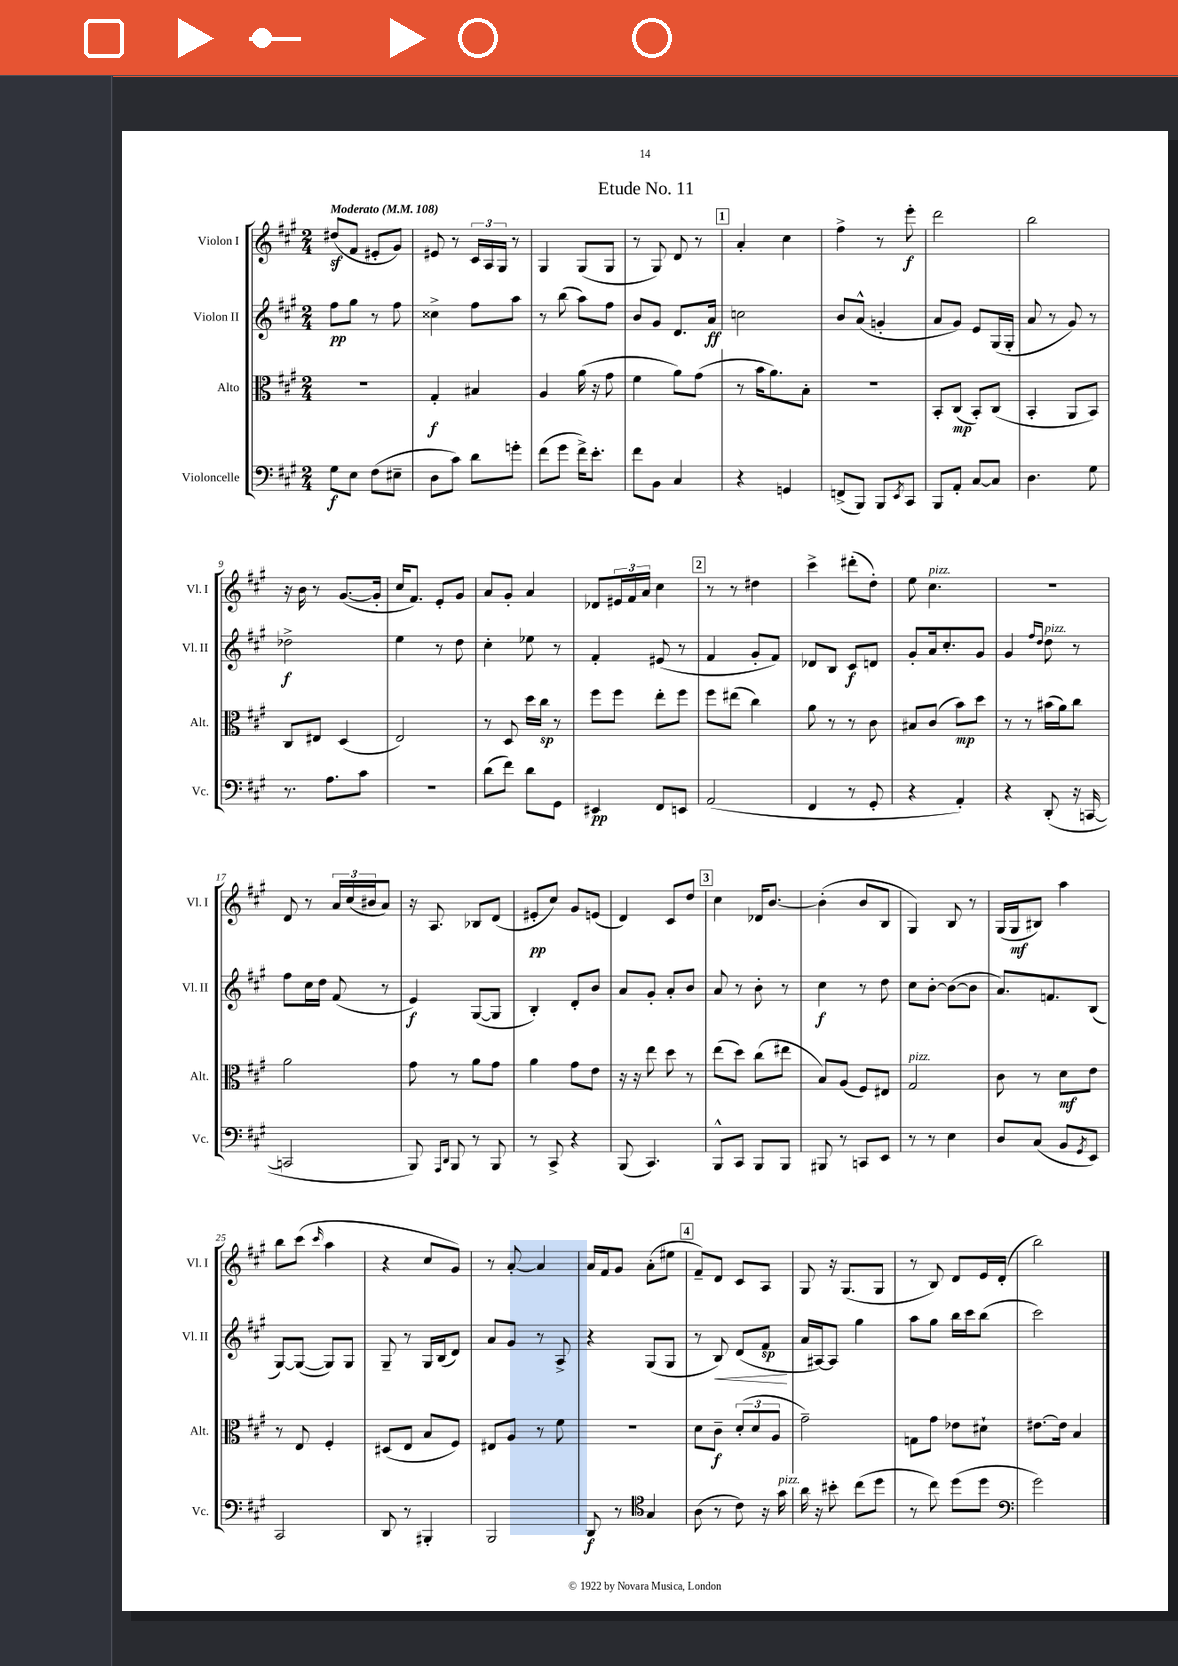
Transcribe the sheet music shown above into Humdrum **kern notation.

**kern	**kern	**kern	**kern
*staff4	*staff3	*staff2	*staff1
*clefF4	*clefC3	*clefG2	*clefG2
*k[f#c#g#]	*k[f#c#g#]	*k[f#c#g#]	*k[f#c#g#]
*M2/4	*M2/4	*M2/4	*M2/4
*MM108	*MM108	*MM108	*MM108
8G#	2r	8ff#	(8dd#
8E	.	8gg#	8f#
(8F#	.	8r	8e#'
8E#~	.	8ff#	8g#)
=	=	=	=
8D	4G#'	4cc##^	8e#
8c#)	.	.	8r
8d	4B#	8ff#	24c#
.	.	.	24A
.	.	.	24G#
8g'	.	8aa	8r
=	=	=	=
(8f#	4A	8r	4G#
8g#	.	(8bb	.
16f#^)	(16a	8aa)	(8G#
8.e'	16r	.	.
.	8g#	8ff#	8G#
=	=	=	=
8f#	4f#	8b	8r
8BB	.	8g#	8G#)
4C#	8a)	8.d	8d
.	(8g#	.	8r
.	.	16a	.
=	=	=	=
4r	8r	2cc	4a'
.	16b	.	.
.	8.a)	.	.
4GG	.	.	4cc#
.	8B'	.	.
=	=	=	=
(8FF^	2r	8b	4ff#^
8BBB)	.	(8a^^	.
8BBB	.	4g'	8r
8qEE	.	.	.
8CC#	.	.	8eee'
=	=	=	=
8BBB	8BB'	8a	2ddd
8AA'	(8C#	8g#)	.
[8C#	8BB')	8e	.
8C#]	(8C#	(16G#	.
.	.	16G#'	.
=	=	=	=
4.D	4BB'	8a	2bb
.	.	8r	.
.	8AA	8g#)	.
8G#	8BB)	8r	.
=	=	=	=
8.r	8C#	2dd-^	16r
.	.	.	16b
.	8E#	.	8r
8.A	.	.	.
.	(4D	.	([8.g#
8c#	.	.	.
.	.	.	16g#']
=	=	=	=
2r	2E)	4ee	16cc#
.	.	.	8.f#)
.	.	8r	8e'
.	.	8dd	8g#
=	=	=	=
(8d	8r	4cc#'	8a
8f#)	8D	.	8g#'
8d	16dd	8ee-	4a
.	16cc#	.	.
8GG#	8r	8r	.
=	=	=	=
4EE#	8ff#	4f#'	8d-
.	8ff#	.	24e#
.	.	.	24f#
.	.	.	24a
8FF#	8ee'	(8e#	4cc#
8EE	8ff#	8r	.
=	=	=	=
(2AA	8ff#	4f#	8r
.	(8ee#	.	8r
.	4cc#)	8g#'	4dd#
.	.	8f#)	.
=	=	=	=
4FF#	8a	8d-	4ccc#^
.	8r	8B	.
8r	8r	8c#	(8ddd#'
8GG#'	8c#	8d	8dd')
=	=	=	=
4r	8B#	8g#'	8ee
.	(8c#	16a	4.cc#
.	.	8.cc#'	.
4AA')	8b)	.	.
.	8dd	8g#	.
=	=	=	=
4r	8r	4g#	2r
.	8r	.	.
.	.	16qqff#	.
.	.	16qqdd	.
(8DD'	(16b#	8dd	.
.	16a)	.	.
16r	8cc#	8r	.
[16CC	.	.	.
=	=	=	=
2CC]	2a	8ff#	8d
.	.	16cc#	8r
.	.	16dd	.
.	.	(8f#	24a
.	.	.	(24cc#
.	.	.	24b#
.	.	8r	8a)
=	=	=	=
8BBB)	8g#	4e)	16r
.	.	.	8.A
16qqAAA	.	.	.
16qqDD	.	.	.
8BBB	8r	.	.
8r	8a	([8G#	8B-
8BBB	8g#	8G#]	(8d
=	=	=	=
8r	4a	4B')	8e#'
8CC#^	.	.	8cc#)
4r	8g#	8d'	8g#
.	8e	8b	(8e
=	=	=	=
(8BBB	16r	8a	4d)
.	16r	.	.
4.CC#)	8ee	8g#'	.
.	8dd	8a'	8c#
.	8r	8b	8dd
=	=	=	=
8BBB^^	(8ee	8a	4cc#
8CC#	8dd)	8r	.
8BBB	(8cc#	8b'	16d-
.	.	.	[8.b
8BBB	8ee#	8r	.
=	=	=	=
8BBB#	8B)	4cc#	(4b']
8r	(8A	.	.
8CC	8F#)	8r	8b
8EE	8E#	8dd	8B
=	=	=	=
8r	2G#	8cc#	4G#)
8r	.	[8b'	.
4E	.	(8b_	8B
.	.	8b]	8r
=	=	=	=
8D	8c#	8.a)	(16G#
.	.	.	16G#
(8C#	8r	.	8B#)
.	.	8.f	.
8BB	8d	.	4aa
8qGG#	.	.	.
8EE)	8e	(8B	.
=	=	=	=
2CC#	8r	[8G#)	8bb
.	8E	(8G#_	(8ccc#
.	.	.	16qqccc#
.	4F#'	8G#])	4aa
.	.	8G#	.
=	=	=	=
8DD	(8D#	8G#~	4r
8r	8E	8r	.
4BBB#'	8B	16G#	8cc#
.	.	(16B	.
.	8F#)	8d)	8g#)
=	=	=	=
2BBB	8E#	8a	8r
.	8A	8g#	[8a'
.	8r	8r	4a]
.	8f#	8A^	.
=	=	=	=
8DD	2r	4r	16a
.	.	.	16f#
8r	.	.	8g#
*clefC4	*	*	*
4G#	.	(8G#	(8a'
.	.	8G#	8ee#
=	=	=	=
(8A	8d	8r	8f#~)
8r	8c#~	8B)	8d
8c#)	(12d'	(8d	8c#
.	12d	.	.
16r	.	8f#	8A
.	12A	.	.
16g#	.	.	.
=	=	=	=
16a	2g#~)	16a	8G#
16r	.	[16A#)	.
8b#'	.	8A#]	16r
.	.	.	(8.G#
(8cc#	.	4gg#	.
8dd	.	.	8G#
=	=	=	=
8r	8G	8aa	8r
8cc#)	8g#	8gg#	8B)
(8dd	8e-	16bb	8d
.	.	16ccc#	.
8dd	8d#`	(8bb	16e
.	.	.	(16d'
=	=	=	=
*clefF4	*	*	*
2g#)	[8.e#	2ccc#)	2bb)
.	16e#]	.	.
.	4B	.	.
==	==	==	==
*-	*-	*-	*-
